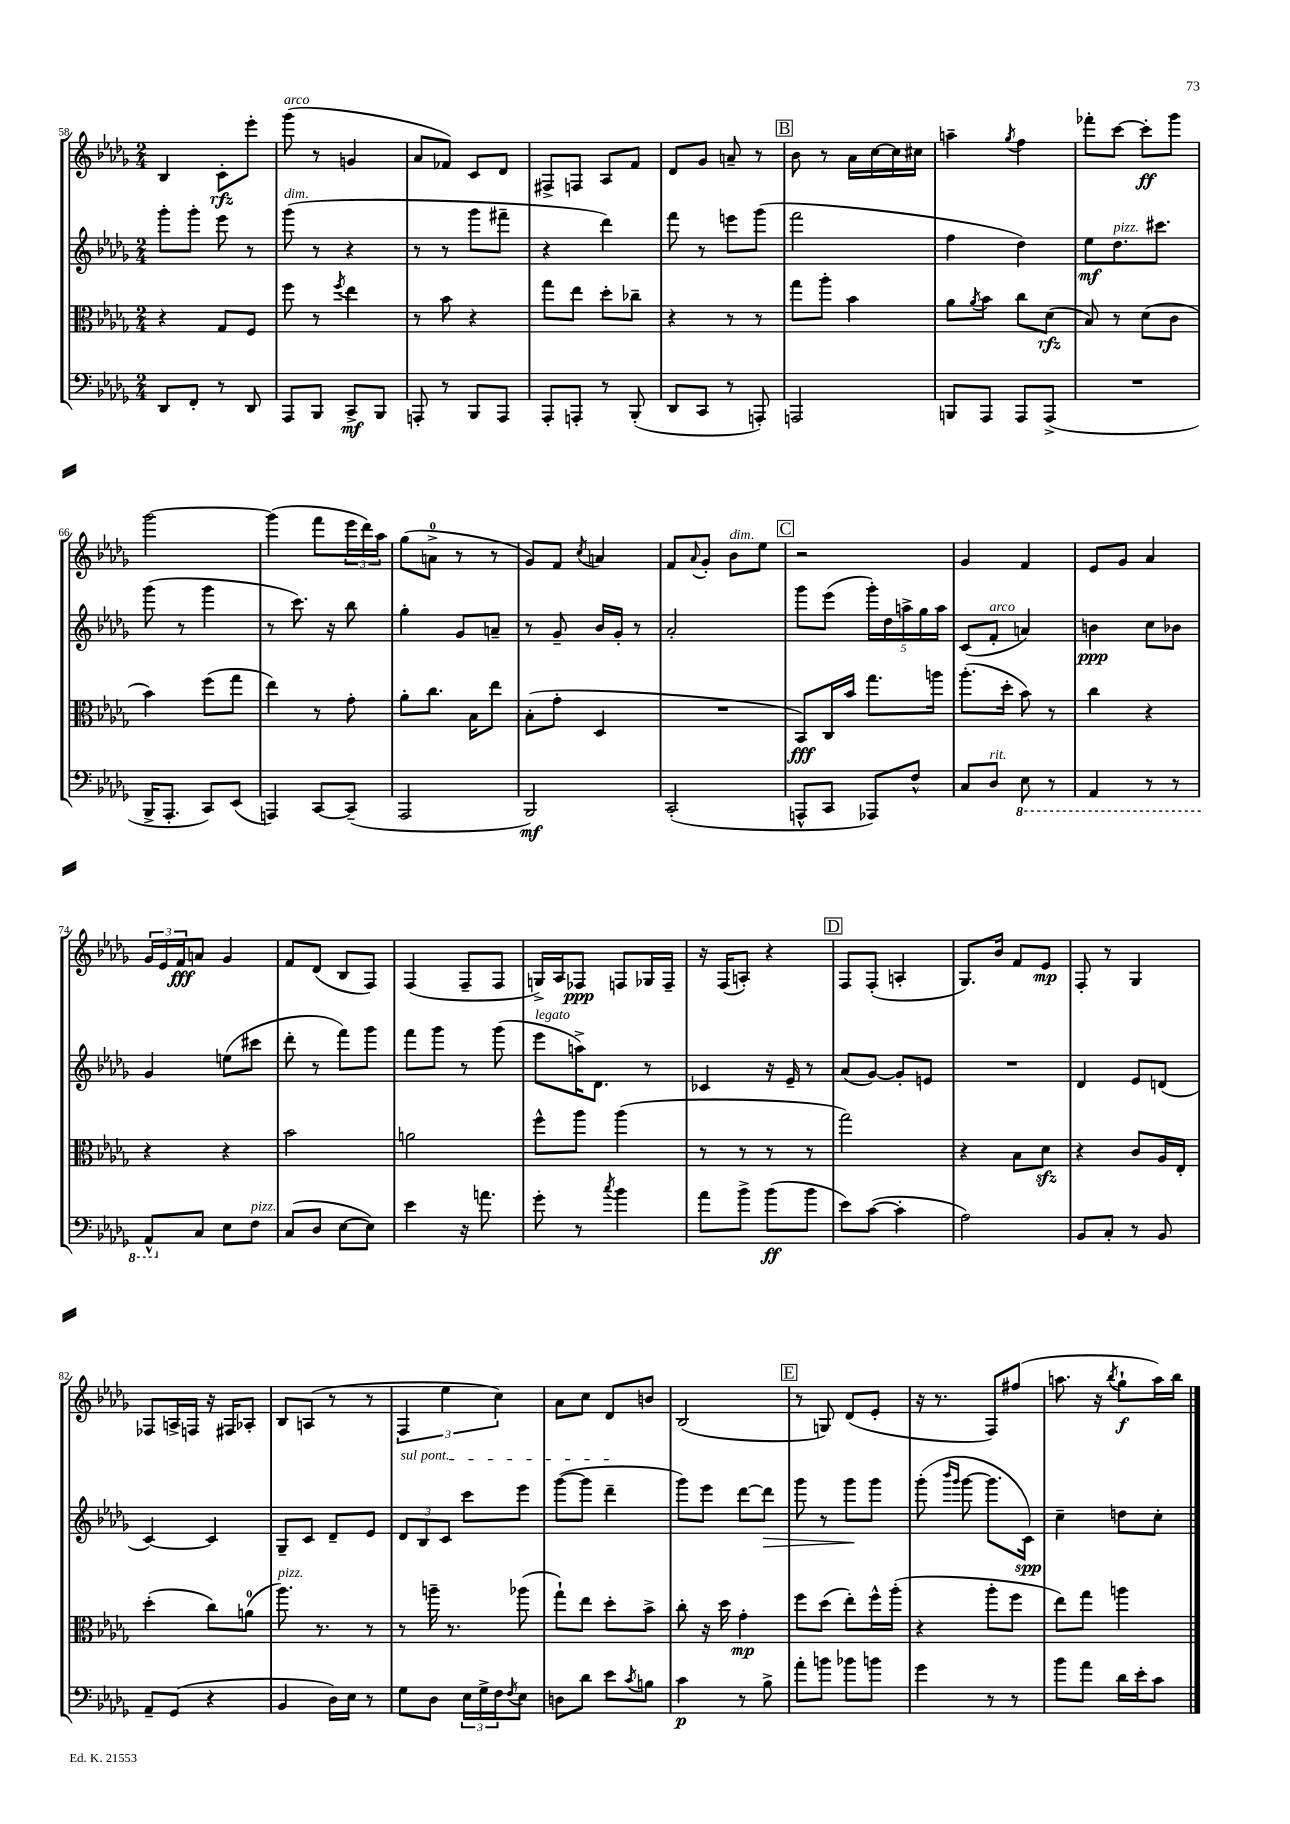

**kern	**dynam	**kern	**dynam	**kern	**dynam	**kern	**dynam
*part4	*part4	*part3	*part3	*part2	*part2	*part1	*part1
*staff4	*staff4	*staff3	*staff3	*staff2	*staff2	*staff1	*staff1
*clefF4	*	*clefC3	*	*clefG2	*	*clefG2	*
*k[b-e-a-d-g-]	*	*k[b-e-a-d-g-]	*	*k[b-e-a-d-g-]	*	*k[b-e-a-d-g-]	*
*M2/4	*	*M2/4	*	*M2/4	*	*M2/4	*
=58	=58	=58	=58	=58	=58	=58	=58
8DD-/L	.	4r	.	8ggg-'\L	.	4B-/	.
8FF'/J	.	.	.	8ggg-'\J	.	.	.
8r	.	8G-/L	.	8eee-\	.	8c'\L	rfz
8DD-/	.	8F/J	.	8r	.	8eee-'\J	.
=59	=59	=59	=59	=59	=59	=59	=59
!	!	!	!	!	!	!LO:TX:a:i:t=arco	!
!	!	!	!	!LO:TX:a:i:t=dim.	!	!	!
8AAA-/L	.	8ff\	.	(8ggg-\	.	(8ggg-\	.
8BBB-/J	.	8r	.	8r	.	8r	.
.	.	8qff/	.	.	.	.	.
8CC^/L	mf	4ee-\	.	4r	.	4gn/	.
8BBB-/J	.	.	.	.	.	.	.
=60	=60	=60	=60	=60	=60	=60	=60
8AAAn'/	.	8r	.	8r	.	8a-/L	.
8r	.	8b-\	.	8r	.	8f-X/J)	.
8BBB-/L	.	4r	.	8ggg-\L	.	8c/L	.
8AAA/J	.	.	.	8fff#X~\J	.	8d-/J	.
=61	=61	=61	=61	=61	=61	=61	=61
8AAA-'/L	.	8gg-\L	.	4r	.	8F#X^/L	.
8AAAn'/J	.	8ee-\J	.	.	.	8Fn/J	.
8r	.	8dd-'\L	.	4ddd-\)	.	8A-/L	.
(8BBB-'/	.	8cc-X~\J	.	.	.	8f/J	.
=62	=62	=62	=62	=62	=62	=62	=62
8DD-/L	.	4r	.	8fff\	.	8d-/L	.
8CC/J	.	.	.	8r	.	8g-/J	.
8r	.	8r	.	8eeen\L	.	8an~/	.
8AAAn'/)	.	8r	.	(8ggg-\J	.	8r	.
!!LO:REH:place=s1:t=B
=63	=63	=63	=63	=63	=63	=63	=63
2AAAn/	.	8gg-\L	.	2fff\	.	8b-\	.
.	.	8aa-'\J	.	.	.	8r	.
.	.	4b-\	.	.	.	16a-\LL	.
.	.	.	.	.	.	[16cc\	.
.	.	.	.	.	.	16cc\]	.
.	.	.	.	.	.	16cc#X\JJ	.
=64	=64	=64	=64	=64	=64	=64	=64
8BBBn/L	.	8a-\L	.	4ff\	.	4aan~\	.
.	.	8qa-/	.	.	.	.	.
8AAA-/J	.	8b-\J	.	.	.	.	.
.	.	.	.	.	.	8qgg-/	.
8AAA-/L	.	8cc\L	.	4dd-\)	.	4ff\	.
(8AAA-^/J	.	(8d-\J	rfz	.	.	.	.
=65	=65	=65	=65	=65	=65	=65	=65
2r	.	8B-/)	.	8ee-\L	mf	8fff-X'\L	.
!	!	!	!	!LO:TX:a:i:t=pizz.	!	!	!
.	.	8r	.	8.dd-\	.	[8ccc\J	.
.	.	(8d-\L	.	.	.	8ccc'\L]	ff
.	.	.	.	8.ccc#X\J	.	.	.
.	.	8c\J	.	.	.	8ggg-\J	.
!!LO:LB:g=z
=66	=66	=66	=66	=66	=66	=66	=66
16BBB-^/KL	.	4b-\)	.	(8ggg-\	.	[2ggg-\	.
8.AAA-'/J	.	.	.	.	.	.	.
.	.	.	.	8r	.	.	.
8CC/L)	.	(8ff\L	.	4ggg-\	.	.	.
(8EE-/J	.	8gg-\J	.	.	.	.	.
=67	=67	=67	=67	=67	=67	=67	=67
4AAAn/)	.	4ee-\)	.	8r	.	(4ggg-\]	.
.	.	.	.	8.ccc\)	.	.	.
[8CC/L	.	8r	.	.	.	8fff\L	.
.	.	.	.	16r	.	.	.
(8CC~/J]	.	8g-'\	.	8bb-\	.	24eee-\L	.
.	.	.	.	.	.	24ddd-\)	.
.	.	.	.	.	.	24aa-\JJ	.
=68	=68	=68	=68	=68	=68	=68	=68
2AAA-/	.	8a-'\L	.	4gg-'\	.	(8gg-\L	.
.	.	8.cc\J	.	.	.	8an^\J	.
.	.	.	.	8g-/L	.	8r	.
.	.	16B-\KL	.	.	.	.	.
.	.	8ee-\J	.	8an~/J	.	8r	.
=69	=69	=69	=69	=69	=69	=69	=69
2BBB-/)	mf	(8B-'\L	.	8r	.	8g-/L)	.
.	.	8g-'\J	.	8g-~/	.	8f/J	.
.	.	.	.	.	.	8qcc/	.
.	.	4D-/	.	16b-/LL	.	4an/	.
.	.	.	.	16g-'/JJ	.	.	.
.	.	.	.	8r	.	.	.
=70	=70	=70	=70	=70	=70	=70	=70
(2CC'/	.	2r	.	2a-'/	.	8f/L	.
.	.	.	.	.	.	8qqa-/	.
.	.	.	.	.	.	8g-'/J	.
!	!	!	!	!	!	!LO:TX:a:i:t=dim.	!
.	.	.	.	.	.	8b-\L	.
.	.	.	.	.	.	8ee-\J	.
!!LO:REH:place=s1:t=C
=71	=71	=71	=71	=71	=71	=71	=71
8AAAn^^/L	.	8BB-/L)	fff	8ggg-\L	.	2r	.
8CC/J	.	16C/L	.	(8eee-\J	.	.	.
.	.	16b-/JJ	.	.	.	.	.
8AAA-X/L)	.	8.gg-\L	.	20ggg-'\LL)	.	.	.
.	.	.	.	20dd-\	.	.	.
.	.	.	.	20aan^\	.	.	.
8F^^/J	.	.	.	.	.	.	.
.	.	.	.	20gg-\	.	.	.
.	.	16aan\Jk	.	.	.	.	.
.	.	.	.	20aa\JJ	.	.	.
=72	=72	=72	=72	=72	=72	=72	=72
8C/L	.	(8.aa-'\L	.	(8c/L	.	4g-/	.
!	!	!	!	!LO:TX:a:i:t=arco	!	!	!
!LO:TX:a:i:t=rit.	!	!	!	!	!	!	!
8D-/J	.	.	.	8f'/J	.	.	.
.	.	16dd-'\Jk	.	.	.	.	.
*8ba	*	*	*	*	*	*	*
8EE-\	.	8b-\)	.	4an/)	.	4f/	.
8r	.	8r	.	.	.	.	.
=73	=73	=73	=73	=73	=73	=73	=73
4AAA-/	.	4cc\	.	4bn\	ppp	8e-/L	.
.	.	.	.	.	.	8g-/J	.
8r	.	4r	.	8cc\L	.	4a-/	.
8r	.	.	.	8b-X\J	.	.	.
!!LO:LB:g=z
=74	=74	=74	=74	=74	=74	=74	=74
8AAA-^^/L	.	4r	.	4g-/	.	24g-/LL	.
.	.	.	.	.	.	24e-/	.
.	.	.	.	.	.	24f/J	fff
*X8ba	*	*	*	*	*	*	*
8C/J	.	.	.	.	.	8an/J	.
8E-\L	.	4r	.	(8een\L	.	4g-/	.
!LO:TX:a:i:t=pizz.	!	!	!	!	!	!	!
8F\J	.	.	.	8ccc#X\J	.	.	.
=75	=75	=75	=75	=75	=75	=75	=75
(8C/L	.	2b-\	.	8ddd-'\	.	8f/L	.
8D-/J	.	.	.	8r	.	(8d-/J	.
[8E-\L	.	.	.	8fff\L)	.	8B-/L	.
8E-\J])	.	.	.	8ggg-\J	.	8F/J)	.
=76	=76	=76	=76	=76	=76	=76	=76
4e-\	.	2an\	.	8fff\L	.	(4F/	.
.	.	.	.	8ggg-\J	.	.	.
16r	.	.	.	8r	.	8F~/L	.
8.an\	.	.	.	.	.	.	.
.	.	.	.	(8ggg-\	.	8F/J	.
=77	=77	=77	=77	=77	=77	=77	=77
!	!	!	!	!LO:TX:a:i:t=legato	!	!	!
8g-'\	.	8ff^^\L	.	8eee-\L	.	16Gn^/LL)	.
.	.	.	.	.	.	16A-/J	.
8r	.	8aa-\J	.	16aan^\K)	.	8F-X/J	ppp
.	.	.	.	8.d-\J	.	.	.
8qcc/	.	.	.	.	.	.	.
4b-\	.	(4aa-\	.	.	.	8Fn/L	.
.	.	.	.	8r	.	16G-X/L	.
.	.	.	.	.	.	16F~/JJ	.
=78	=78	=78	=78	=78	=78	=78	=78
8a-\L	.	8r	.	4c-X/	.	16r	.
.	.	.	.	.	.	(16F/KL	.
8b-^\J	.	8r	.	.	.	8An'/J)	.
(8b-\L	ff	8r	.	16r	.	4r	.
.	.	.	.	16e-~/	.	.	.
8b-\J	.	8r	.	8r	.	.	.
!!LO:REH:place=s1:t=D
=79	=79	=79	=79	=79	=79	=79	=79
8e-\L)	.	2gg-\)	.	(8a-/L	.	8F/L	.
([8c\J	.	.	.	[8g-/J)	.	(8F'/J	.
4c'\]	.	.	.	8g-'/L]	.	4An'/	.
.	.	.	.	8en/J	.	.	.
=80	=80	=80	=80	=80	=80	=80	=80
2A-\)	.	4r	.	2r	.	8.G-/L)	.
.	.	.	.	.	.	16b-/Jk	.
.	.	8B-\L	.	.	.	8f/L	.
.	.	8d-zz\J	.	.	.	8e-/J	mp
=81	=81	=81	=81	=81	=81	=81	=81
8BB-/L	.	4r	.	4d-/	.	8F'/	.
8C'/J	.	.	.	.	.	8r	.
8r	.	8c/L	.	8e-/L	.	4G-/	.
8BB-/	.	16A-/L	.	(8dn/J	.	.	.
.	.	16E-'/JJ	.	.	.	.	.
!!LO:LB:g=z
=82	=82	=82	=82	=82	=82	=82	=82
8AA-~/L	.	(4dd-'\	.	[4c/)	.	8F-X/L	.
(8GG-/J	.	.	.	.	.	16An^/L	.
.	.	.	.	.	.	16Fn/JJ	.
4r	.	8cc\L)	.	4c/]	.	16r	.
.	.	.	.	.	.	16F#X/KL	.
.	.	(8an\J	.	.	.	8A-X'/J	.
=83	=83	=83	=83	=83	=83	=83	=83
!	!	!LO:TX:a:i:t=pizz.	!	!	!	!	!
4BB-/	.	8.aa-\)	.	8G-~/L	.	8B-/L	.
.	.	.	.	8c/J	.	(8An/J	.
.	.	8.r	.	.	.	.	.
16D-\LL)	.	.	.	8d-~/L	.	8r	.
16E-\JJ	.	.	.	.	.	.	.
8r	.	8r	.	8e-/J	.	8r	.
=84	=84	=84	=84	=84	=84	=84	=84
!	!	!	!	!LO:TX:a:i:t=sul pont.	!	!	!
8G-\L	.	8r	.	12d-/L	.	6F/	.
.	.	.	.	12B-/	.	.	.
8D-\J	.	16aan~\	.	.	.	.	.
.	.	.	.	12c/J	.	6ee-\	.
.	.	8.r	.	.	.	.	.
24E-\LL	.	.	.	8ccc\L	.	.	.
24G-^\	.	.	.	.	.	.	.
24F\J	.	.	.	.	.	6cc\)	.
8qF/	.	.	.	.	.	.	.
8E-\J	.	(8aa-X\	.	8eee-\J	.	.	.
=85	=85	=85	=85	=85	=85	=85	=85
8Dn\L	.	8gg-`\L)	.	([8ggg-\L	.	8a-\L	.
8d-\J	.	8ee-\J	.	8ggg-\J]	.	8cc\J	.
8e-\L	.	8dd-'\L	.	4ddd-~\	.	8d-/L	.
8qc/	.	.	.	.	.	.	.
8Bn\J	.	8b-^\J	.	.	.	8bn/J	.
=86	=86	=86	=86	=86	=86	=86	=86
4c\	p	8cc'\	.	8ggg-\L)	.	(2B-/	.
.	.	16r	.	8eee-\J	.	.	.
.	.	16dd-\	.	.	.	.	.
8r	.	4g-'\	mp	[8ddd-\L	.	.	.
!	!	!	!	!	!LO:HP:b	!	!
8B-^\	.	.	.	8ddd-\J]	>	.	.
!!LO:REH:place=s1:t=E
=87	=87	=87	=87	=87	=87	=87	=87
8a-'\L	.	8ff\L	.	8ggg-\	.	8r	.
8bn\J	.	(8dd-\J	.	8r	.	8Gn/)	.
8b-X\L	.	8ee-'\L)	.	8ggg-\L	.	(8d-/L	.
8bn\J	.	16ff^^\L	.	8ggg-\J	]	8e-'/J	.
.	.	(16aa-'\JJ	.	.	.	.	.
=88	=88	=88	=88	=88	=88	=88	=88
4g-\	.	4r	.	(8ggg-'\	.	16r	.
.	.	.	.	.	.	8.r	.
.	.	.	.	16qqbbb-/LL	.	.	.
.	.	.	.	16qqggg-/JJ	.	.	.
.	.	.	.	[8ggg-\	.	.	.
8r	.	8aa-'\L	.	8.ggg-\L]	.	8F/L)	.
8r	.	8ff\J	.	.	.	(8ff#X/J	.
.	.	.	.	16c\Jk)	spp	.	.
=89	=89	=89	=89	=89	=89	=89	=89
8b-\L	.	8ee-\L)	.	4cc~\	.	8.aan\	.
8a-\J	.	8gg-\J	.	.	.	.	.
.	.	.	.	.	.	16r	.
.	.	.	.	.	.	8qbb-/	.
16d-\LL	.	4aan\	.	8ddn\L	.	8gg-`\L	f
16e-'\J	.	.	.	.	.	.	.
8c\J	.	.	.	8cc'\J	.	16aa\L)	.
.	.	.	.	.	.	16bb-\JJ	.
==	==	==	==	==	==	==	==
*-	*-	*-	*-	*-	*-	*-	*-
